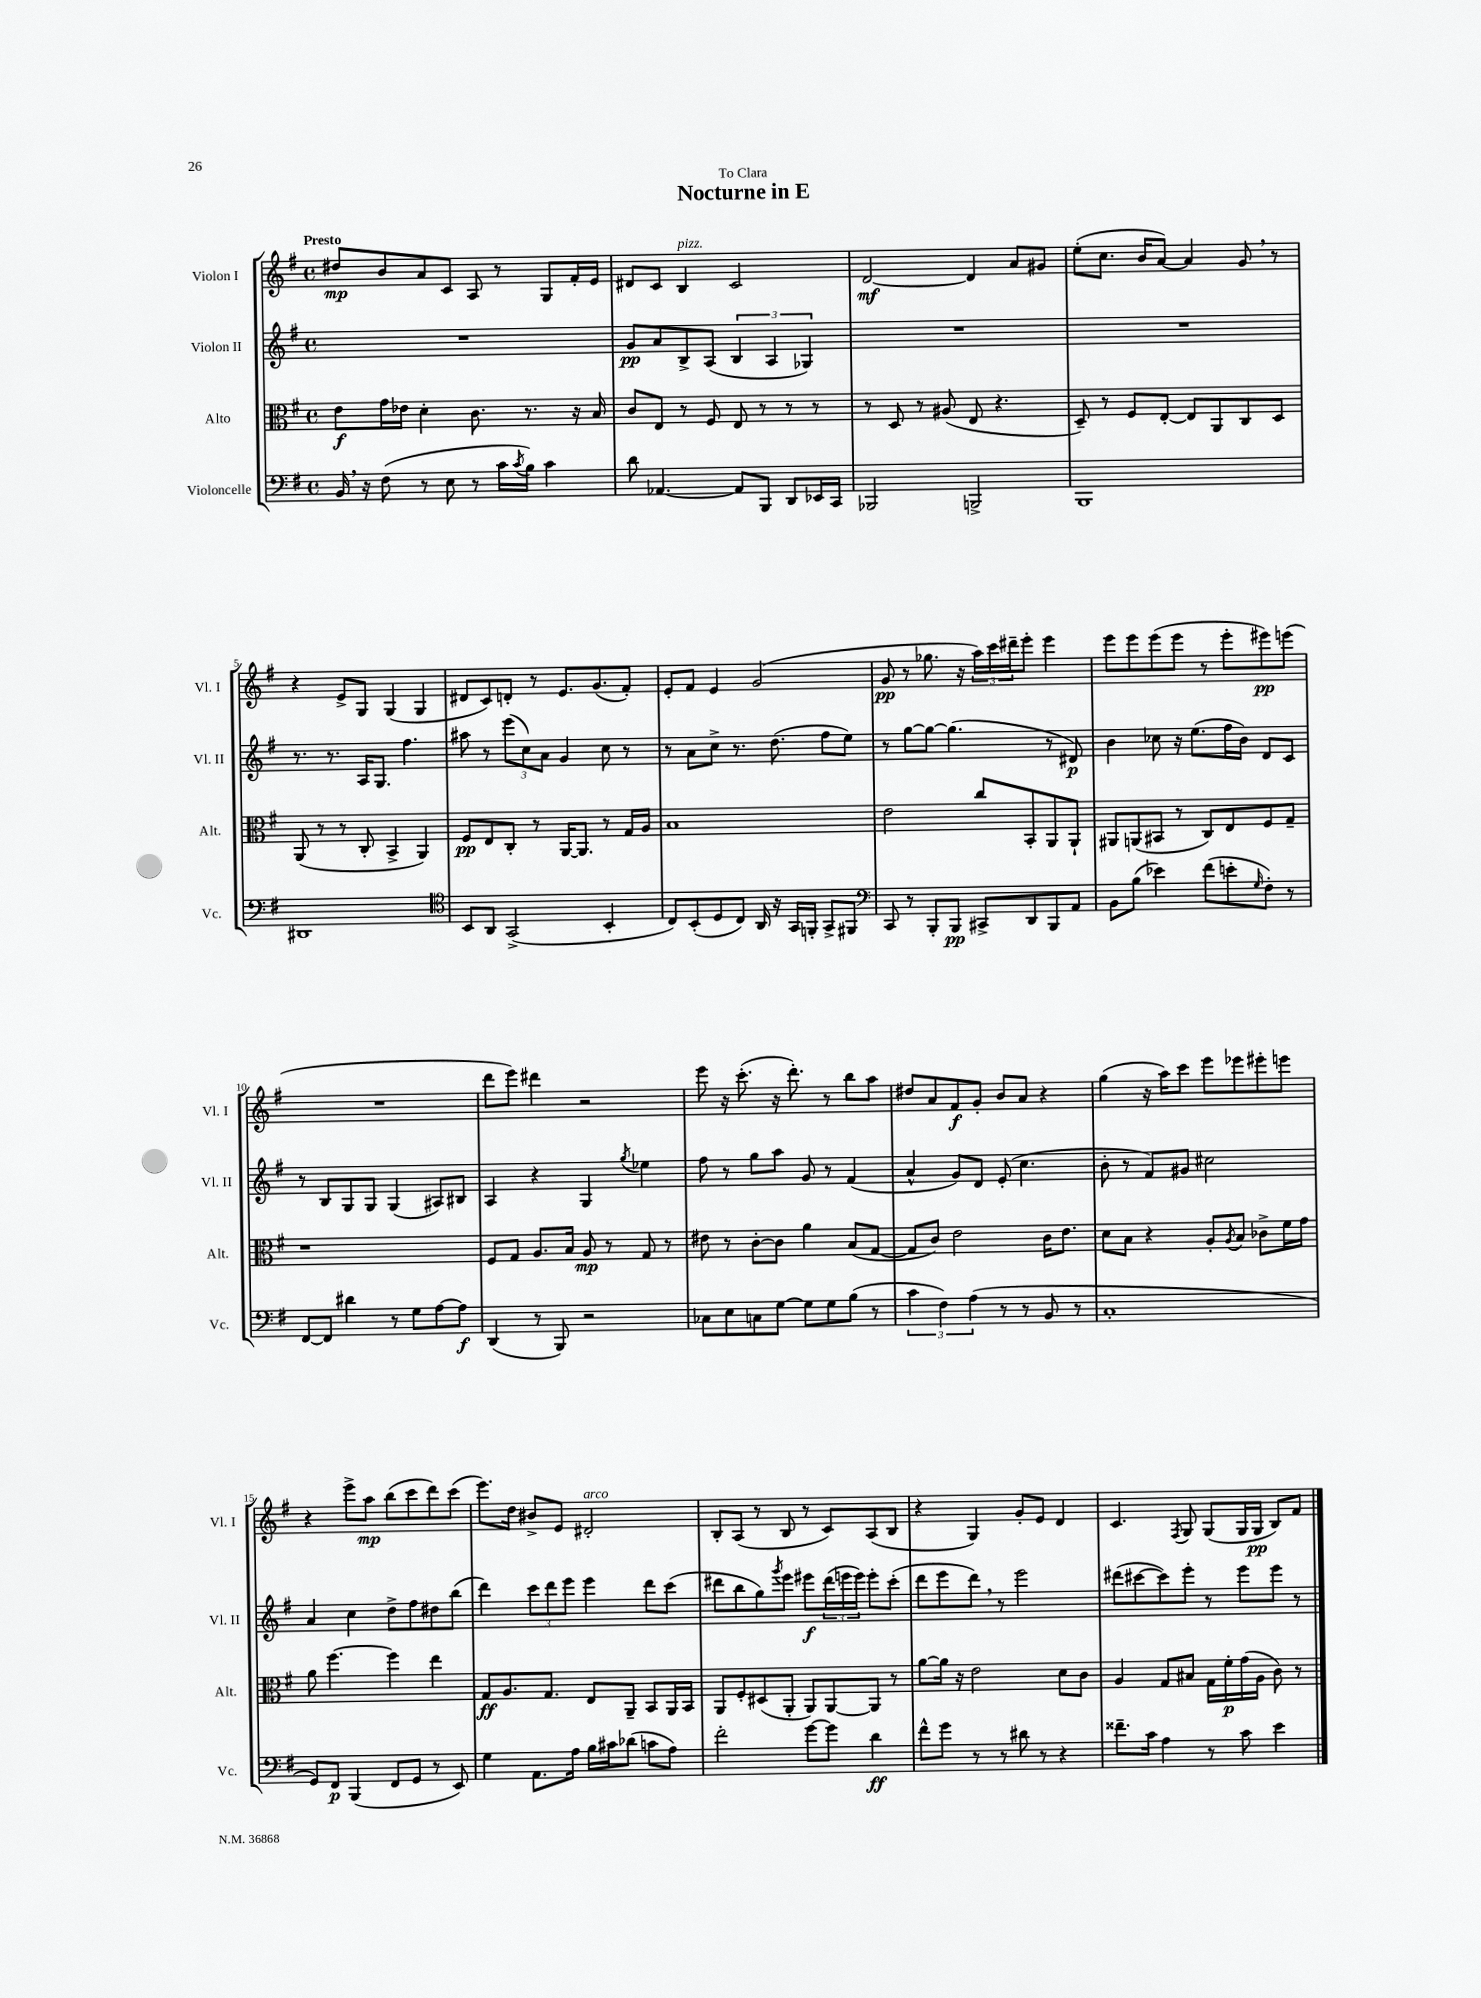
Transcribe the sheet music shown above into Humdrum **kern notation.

**kern	**dynam	**kern	**dynam	**kern	**dynam	**kern	**dynam
*part4	*part4	*part3	*part3	*part2	*part2	*part1	*part1
*staff4	*staff4	*staff3	*staff3	*staff2	*staff2	*staff1	*staff1
*I"Violoncelle	*	*I"Alto	*	*I"Violon II	*	*I"Violon I	*
*I'Vc.	*	*I'Alt.	*	*I'Vl. II	*	*I'Vl. I	*
*clefF4	*	*clefC3	*	*clefG2	*	*clefG2	*
*k[f#]	*	*k[f#]	*	*k[f#]	*	*k[f#]	*
*M4/4	*	*M4/4	*	*M4/4	*	*M4/4	*
*met(c)	*	*met(c)	*	*met(c)	*	*met(c)	*
=1	=1	=1	=1	=1	=1	=1	=1
!	!	!	!	!	!	!LO:TX:a:B:t=Presto	!
16BB,/	.	8e\L	f	1r	.	8dd#X/L	mp
16r	.	.	.	.	.	.	.
(8F#\	.	16g\L	.	.	.	8b/	.
.	.	16e-X\JJ	.	.	.	.	.
8r	.	4d'\	.	.	.	8a/	.
8E\	.	.	.	.	.	8c/J	.
8r	.	8.c\	.	.	.	8A/	.
16c\LL	.	.	.	.	.	8r	.
8qc/	.	.	.	.	.	.	.
16B\JJ)	.	8.r	.	.	.	.	.
4c\	.	.	.	.	.	8G/L	.
.	.	16r	.	.	.	16f#'/L	.
.	.	16B/	.	.	.	16e/JJ	.
=2	=2	=2	=2	=2	=2	=2	=2
8d\	.	8c/L	.	8g/L	pp	8d#X/L	.
[4.AA-X/	.	8E/J	.	8a/	.	8c/J	.
!	!	!	!	!	!	!LO:TX:a:i:t=pizz.	!
.	.	8r	.	8B^/	.	4B/	.
.	.	8F#/	.	(8A/J	.	.	.
8AA-/L]	.	8E/	.	6B/	.	2c/	.
8BBB/J	.	8r	.	.	.	.	.
.	.	.	.	6A/	.	.	.
8DD/L	.	8r	.	.	.	.	.
.	.	.	.	6G-X/)	.	.	.
16EE-X/L	.	8r	.	.	.	.	.
16CC/JJ	.	.	.	.	.	.	.
=3	=3	=3	=3	=3	=3	=3	=3
2BBB-X/	.	8r	.	1r	.	[2d/	mf
.	.	8D/	.	.	.	.	.
.	.	8r	.	.	.	.	.
.	.	(8A#X/	.	.	.	.	.
2BBBn^/	.	8E/	.	.	.	4d/]	.
.	.	4.r	.	.	.	.	.
.	.	.	.	.	.	8a/L	.
.	.	.	.	.	.	8g#X/J	.
=4	=4	=4	=4	=4	=4	=4	=4
1BBB	.	8D~/)	.	1r	.	(8ee'\L	.
.	.	8r	.	.	.	8.cc\J	.
.	.	8F#/L	.	.	.	.	.
.	.	.	.	.	.	16b/KL	.
.	.	[8E'/J	.	.	.	[8a/J)	.
.	.	8E/L]	.	.	.	4a/]	.
.	.	8AA/	.	.	.	.	.
.	.	8C/	.	.	.	8g,/	.
.	.	8D/J	.	.	.	8r	.
!!LO:LB:g=z
=5	=5	=5	=5	=5	=5	=5	=5
1DD#X	.	(8AA/	.	8.r	.	4r	.
.	.	8r	.	.	.	.	.
.	.	.	.	8.r	.	.	.
.	.	8r	.	.	.	8e^/L	.
.	.	8C'/	.	16A/KL	.	8G/J	.
.	.	.	.	8.G/J	.	.	.
.	.	4BB^/	.	.	.	(4G/	.
.	.	.	.	4.ff#\	.	.	.
.	.	4AA/)	.	.	.	4G/	.
=6	=6	=6	=6	=6	=6	=6	=6
*clefC4	*	*	*	*	*	*	*
8BB/L	.	8F#/L	pp	8aa#X\	.	8d#X/L	.
8AA/J	.	8E/	.	8r	.	8c/)	.
(2GG^/	.	8C'/J	.	(12eee\L	.	8dn'/J	.
.	.	.	.	12cc\)	.	.	.
.	.	8r	.	.	.	8r	.
.	.	.	.	12a\J	.	.	.
.	.	[16AA/KL	.	4g/	.	8.e/L	.
.	.	8.AA/J]	.	.	.	.	.
.	.	.	.	.	.	(8.g/	.
4BB'/	.	8r	.	8cc\	.	.	.
.	.	16G/LL	.	8r	.	8f#'/J)	.
.	.	16A/JJ	.	.	.	.	.
=7	=7	=7	=7	=7	=7	=7	=7
8C/L)	.	1B	.	8r	.	8e'/L	.
(8BB'/	.	.	.	8a\L	.	8f#/J	.
8D/	.	.	.	8cc^\J	.	4e/	.
8C/J)	.	.	.	8.r	.	.	.
16AA/	.	.	.	.	.	(2g/	.
16r	.	.	.	(8.dd\	.	.	.
16GG/LL	.	.	.	.	.	.	.
16FFn'/JJ	.	.	.	.	.	.	.
8GG^/L	.	.	.	8ff#\L	.	.	.
8FF#X/J	.	.	.	8ee\J)	.	.	.
=8	=8	=8	=8	=8	=8	=8	=8
*clefF4	*	*	*	*	*	*	*
8CC/	.	2e\	.	8r	.	8g/	pp
8r	.	.	.	[8gg\L	.	8r	.
8BBB'/L	.	.	.	8gg\J_	.	8.gg-X\	.
8BBB/J	pp	.	.	(4.gg\]	.	.	.
.	.	.	.	.	.	16r	.
8CC#X^/L	.	8cc/L	.	.	.	24aa\LL)	.
.	.	.	.	.	.	24ccc\	.
.	.	.	.	.	.	24ddd#X~\J	.
8DD/	.	8BB'/	.	.	.	8eee'\J	.
8BBB/	.	8AA/	.	8r	.	4eee\	.
8AA/J	.	8AA`/J	.	8d#X/)	p	.	.
=9	=9	=9	=9	=9	=9	=9	=9
8BB\L	.	8AA#X/L	.	4b\	.	8eee\L	.
(8B\J	.	(8AAn/	.	.	.	8eee\	.
4e-X\)	.	8BB#X/J	.	8cc-X\	.	(8eee\	.
.	.	8r	.	16r	.	8eee\J	.
.	.	.	.	(8.ee\L	.	.	.
(8f#\L	.	8C/L)	.	.	.	8r	.
8en'\	.	8E/	.	16ff#\L	.	8eee'\L	.
.	.	.	.	16b\JJ)	.	.	.
16qqG/	.	.	.	.	.	.	.
8F#'\J)	.	8F#/	.	8d/L	.	8eee#X\)	pp
8r	.	8G~/J	.	8c/J	.	(8eeen\J	.
!!LO:LB:g=z
=10	=10	=10	=10	=10	=10	=10	=10
[8FF#/L	.	1r	.	8r	.	1r	.
8FF#/J]	.	.	.	8B/L	.	.	.
4d#X\	.	.	.	8G/	.	.	.
.	.	.	.	8G/J	.	.	.
8r	.	.	.	(4G/	.	.	.
8G\L	.	.	.	.	.	.	.
[8A\	.	.	.	8A#X/L)	.	.	.
8A\J]	f	.	.	8B#X/J	.	.	.
=11	=11	=11	=11	=11	=11	=11	=11
(4DD/	.	8F#/L	.	4A/	.	8ddd\L	.
.	.	8G/J	.	.	.	8eee\J)	.
8r	.	8.A/L	.	4r	.	4ddd#X\	.
8BBB/)	.	.	.	.	.	.	.
.	.	16B/Jk	.	.	.	.	.
2r	.	8A/	mp	4G/	.	2r	.
.	.	8r	.	.	.	.	.
.	.	.	.	8qgg/	.	.	.
.	.	8G/	.	4ee-X\	.	.	.
.	.	8r	.	.	.	.	.
=12	=12	=12	=12	=12	=12	=12	=12
8C-X\L	.	8e#X\	.	8ff#\	.	8eee\	.
8E\	.	8r	.	8r	.	16r	.
.	.	.	.	.	.	(8.ccc'\	.
8Cn\	.	[8c'\L	.	8gg\L	.	.	.
[8G\J	.	8c\J]	.	8aa\J	.	16r	.
.	.	.	.	.	.	8.ddd'\)	.
8G\L]	.	4a\	.	8g/	.	.	.
8G\	.	.	.	8r	.	8r	.
(8B\J	.	(8B/L	.	(4f#/	.	8bb\L	.
8r	.	[8G/J	.	.	.	8aa\J	.
=13	=13	=13	=13	=13	=13	=13	=13
6c\	.	8G/L]	.	4a^^/	.	8dd#X/L	.
.	.	8c/J)	.	.	.	8a/	.
6F#\)	.	.	.	.	.	.	.
.	.	2e\	.	8g/L)	.	8f#/	f
(6A\	.	.	.	.	.	.	.
.	.	.	.	8d/J	.	8g'/J	.
8r	.	.	.	(8e'/	.	8b/L	.
8r	.	.	.	4.cc\	.	8a/J	.
8BB/	.	16c\KL	.	.	.	4r	.
.	.	8.e\J	.	.	.	.	.
8r	.	.	.	.	.	.	.
=14	=14	=14	=14	=14	=14	=14	=14
1C'	.	8d\L	.	8b'\	.	(4gg\	.
.	.	8B\J	.	8r	.	.	.
.	.	4r	.	8f#/L)	.	16r	.
.	.	.	.	.	.	16aa\KL)	.
.	.	.	.	8g#X/J	.	8ccc\J	.
.	.	8A'/L	.	2cc#X\	.	8eee\L	.
.	.	8qA/	.	.	.	.	.
.	.	8B/J	.	.	.	8eee-X\	.
.	.	8c-X^\L	.	.	.	8eee#X'\	.
.	.	16f#\L	.	.	.	8eeen\J	.
.	.	16g\JJ	.	.	.	.	.
!!LO:LB:g=z
=15	=15	=15	=15	=15	=15	=15	=15
8GG/L)	.	8a\	.	4a/	.	4r	.
8FF#/J	p	[4.ff#\	.	.	.	.	.
(4BBB/	.	.	.	4cc\	.	8eee^\L	.
.	.	.	.	.	.	8aa\J	mp
8FF#/L	.	4ff#\]	.	8dd^\L	.	(8bb\L	.
8GG/J	.	.	.	8ff#\	.	8ccc\	.
8r	.	4ee\	.	8dd#X\	.	8ddd\)	.
8EE/)	.	.	.	(8bb\J	.	(8ccc\J	.
=16	=16	=16	=16	=16	=16	=16	=16
4G\	.	8G/L	ff	4ddd\)	.	8.eee\L)	.
.	.	8.A/	.	.	.	.	.
.	.	.	.	.	.	16dd\Jk	.
8.AA\L	.	.	.	12ccc\L	.	8b#X^/L	.
.	.	8.G/J	.	.	.	.	.
.	.	.	.	12ddd\	.	.	.
.	.	.	.	.	.	8e/J	.
.	.	.	.	12eee\J	.	.	.
16A\Jk	.	.	.	.	.	.	.
!	!	!	!	!	!	!LO:TX:a:i:t=arco	!
16B\LL	.	8E/L	.	4eee\	.	2d#X'/	.
16c#X\J	.	.	.	.	.	.	.
(8d-X\J	.	8AA~/J	.	.	.	.	.
8cn\L	.	8BB/L	.	8ddd\L	.	.	.
8A\J)	.	16AA/L	.	(8ccc\J	.	.	.
.	.	16BB/JJ	.	.	.	.	.
=17	=17	=17	=17	=17	=17	=17	=17
2f#'\	.	8AA/L	.	8ddd#X\L	.	8B'/L	.
.	.	8F#'/	.	8bb\	.	(8A/J	.
.	.	(8D#X/	.	8gg\)	.	8r	.
.	.	.	.	8qggg/	.	.	.
.	.	8AA'/J	.	8eee\J	.	8B/	.
[8g\L	.	8AA/L)	.	8eee#X\L	f	8r	.
8g\J]	.	[8AA/	.	(24ddd#\L	.	8c/L)	.
.	.	.	.	24eeen\	.	.	.
.	.	.	.	24eee\JJ)	.	.	.
4d\	ff	8AA/J]	.	8eee'\L	.	(8A/	.
.	.	8r	.	(8ccc'\J	.	8B/J	.
=18	=18	=18	=18	=18	=18	=18	=18
8f#^^\L	.	[8a\L	.	8ddd\L	.	4r	.
8g\J	.	16a\Jk]	.	8eee\	.	.	.
.	.	16r	.	.	.	.	.
8r	.	2e\	.	8ddd,\J)	.	4G/)	.
8r	.	.	.	8r	.	.	.
8d#X\	.	.	.	2eee\	.	8g'/L	.
8r	.	.	.	.	.	8e/J	.
4r	.	8d\L	.	.	.	4d/	.
.	.	8c\J	.	.	.	.	.
=19	=19	=19	=19	=19	=19	=19	=19
8.f##X~\L	.	4A/	.	(8ddd#X\L	.	4.c/	.
.	.	.	.	[8ccc#X\	.	.	.
16c\Jk	.	.	.	.	.	.	.
4A\	.	8G/L	.	8ccc#\])	.	.	.
.	.	.	.	.	.	8qF#/	.
.	.	8B#X/J	.	8eee'\J	.	8G/	.
8r	.	16G\LL	.	8r	.	(8G/L	.
.	.	16f#'\	p	.	.	.	.
8c\	.	(16g\	.	8eee\L	.	16G/L	.
.	.	16A\JJ	.	.	.	16G/JJ	pp
4e\	.	8c\)	.	8eee\J	.	8B/L)	.
.	.	8r	.	8r	.	8f#/J	.
==	==	==	==	==	==	==	==
*-	*-	*-	*-	*-	*-	*-	*-
